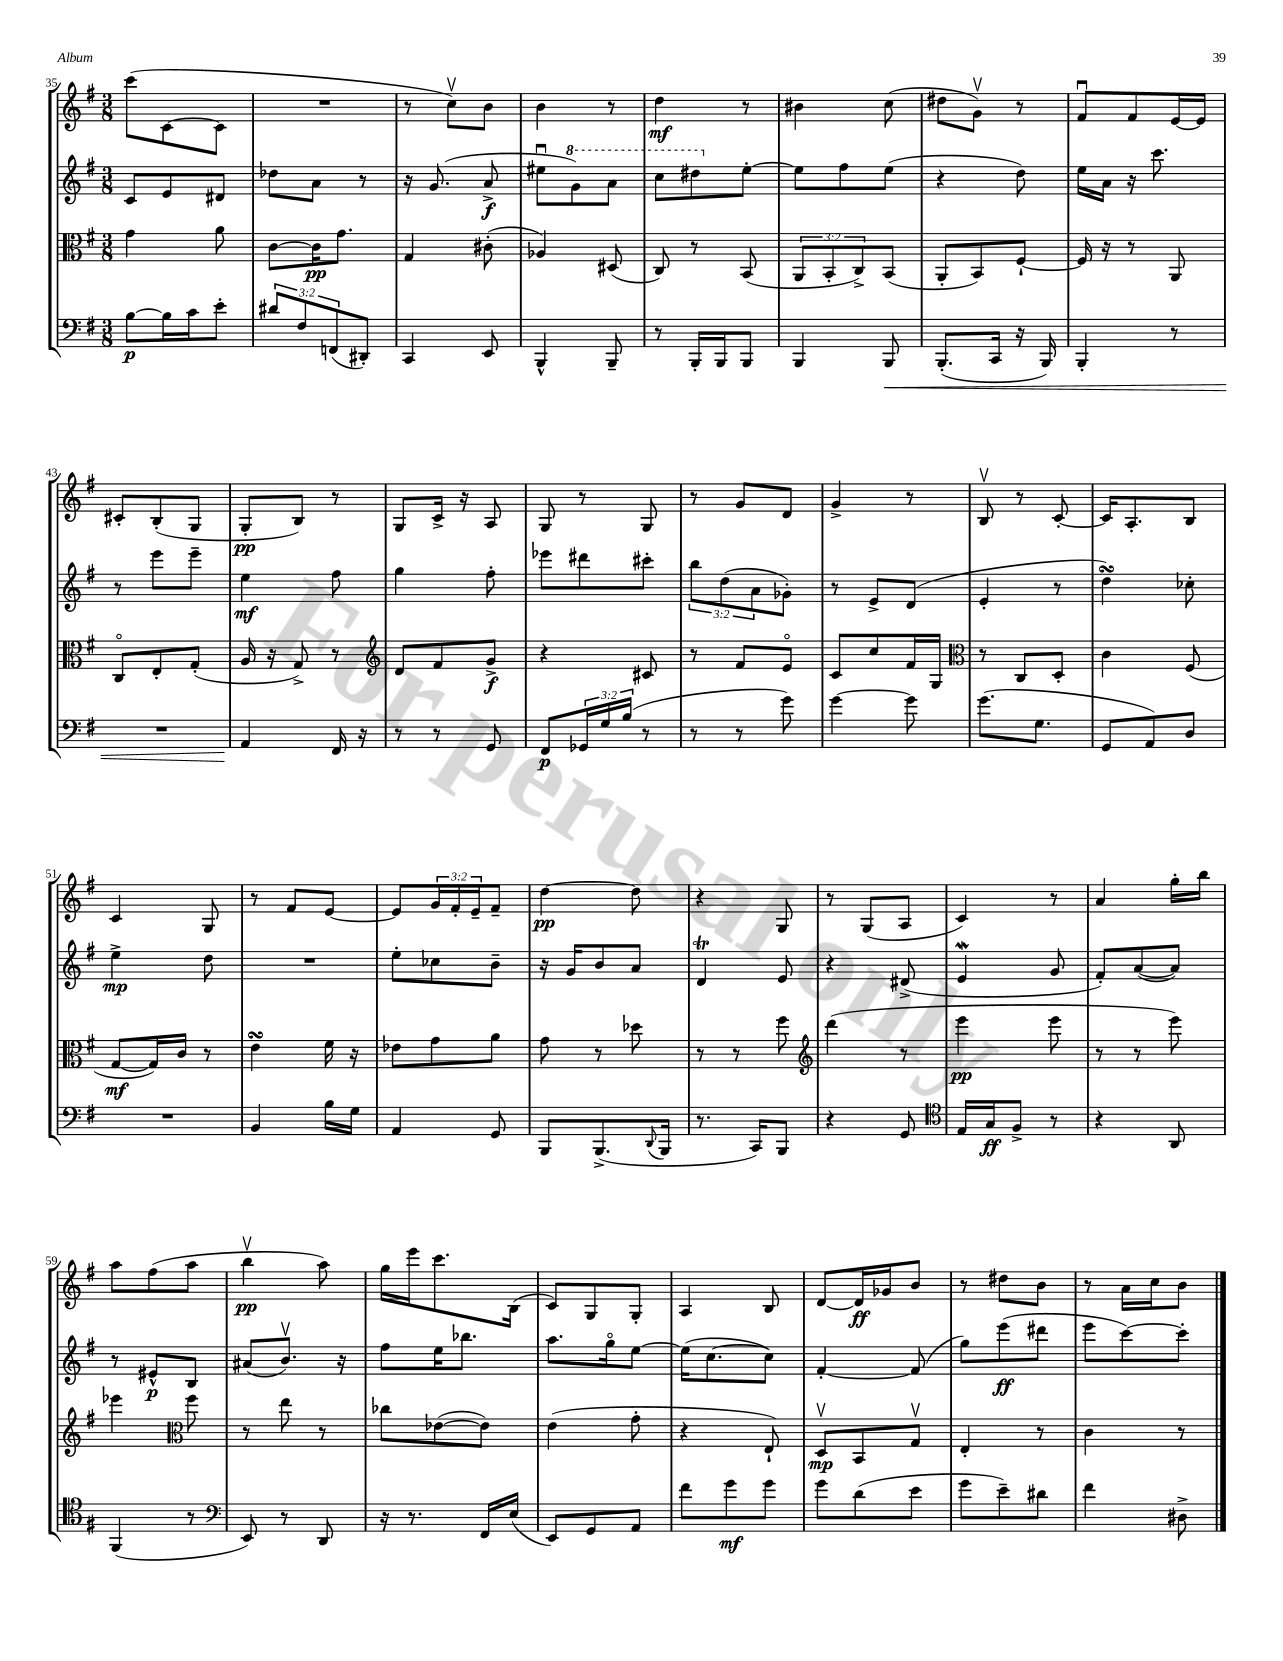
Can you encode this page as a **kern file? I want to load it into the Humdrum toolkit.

**kern	**kern	**kern	**kern
*staff4	*staff3	*staff2	*staff1
*clefF4	*clefC3	*clefG2	*clefG2
*k[f#]	*k[f#]	*k[f#]	*k[f#]
*M3/8	*M3/8	*M3/8	*M3/8
[8B\L	4g\	8c/L	(8ccc\L
16B\]L	.	8e/	[8c\
16c\J	.	.	.
8e'\J	8a\	8d#/J	8c\]J
=	=	=	=
12d#/L	[8c\L	8dd-\L	4.r
12F#/	.	.	.
.	16c\]K	8a\J	.
(12FF/	.	.	.
.	8.g\J	.	.
8DD#'/J)	.	8r	.
=	=	=	=
4CC/	4G/	16r	8r
.	.	(8.g/	.
.	.	.	8ccv\L)
8EE/	(8c#'\	8a^/	8b\J
=	=	=	=
4BBB^^/	4A-/)	8ee#u\L	4b\
.	.	8gg\)	.
8BBB~/	(8D#/	8aa\J	8r
=	=	=	=
8r	8C/)	8ccc\L	4dd\
16BBB'/LL	8r	8ddd#\	.
16BBB/J	.	.	.
8BBB/J	(8BB/	[8ee'\J	8r
=	=	=	=
4BBB/	12AA/L	8ee\]L	4b#\
.	12BB'/	.	.
.	.	8ff#\	.
.	12C^/)	.	.
8BBB/	(8BB/J	(8ee\J	(8cc\
=	=	=	=
(8.BBB'/L	8AA'/L	4r	8dd#\L
.	8BB/)	.	8gv\J)
16CC/Jk	.	.	.
16r	[8F#`/J	8dd\)	8r
16BBB/)	.	.	.
=	=	=	=
4BBB'/	16F#/]	16ee\LL	8f#u/L
.	16r	16a\JJ	.
.	8r	16r	8f#/
.	.	8.ccc\	.
8r	8AA/	.	[16e/L
.	.	.	16e/]JJ
=	=	=	=
4.r	8Co/L	8r	8c#'/L
.	8E'/	8eee\L	(8B'/
.	(8G'/J	8eee~\J	8G/J
=	=	=	=
4AA/	16A/	4ee\	8G'/L
.	16r	.	.
.	8G^/)	.	8B/J)
16FF#/	8r	8ff#\	8r
16r	.	.	.
=	=	=	=
*	*clefG2	*	*
8r	8d/L	4gg\	8G/L
8r	8f#/	.	16c^/Jk
.	.	.	16r
8GG/	8g^/J	8ff#'\	8A/
=	=	=	=
8FF#/L	4r	8eee-\L	8G/
24GG-/L	.	8ddd#\	8r
24G/	.	.	.
(24B/JJ	.	.	.
8r	8c#/	8ccc#'\J	8G/
=	=	=	=
8r	8r	12bb\L	8r
.	.	(12dd\	.
8r	8f#/L	.	8g/L
.	.	12a\	.
8g\)	8eo/J	8g-'\J)	8d/J
=	=	=	=
[4g\	8c/L	8r	4g^/
.	8cc/	8e^/L	.
8g\]	16f#/L	(8d/J	8r
.	16G/JJ	.	.
=	=	=	=
*	*clefC3	*	*
(8.g\L	8r	4e'/	8Bv/
.	8C/L	.	8r
8.G\J	.	.	.
.	8D'/J	8r	[8c'/
=	=	=	=
8GG/L	4c\	4dd\)	16c/]LK
.	.	.	8.A'/
8AA/)	.	.	.
8D/J	(8F#/	8cc-'\	8B/J
=	=	=	=
4.r	[8G/L	4ee^\	4c/
.	16G/]L)	.	.
.	16c/JJ	.	.
.	8r	8dd\	8G/
=	=	=	=
4BB/	4e\	4.r	8r
.	.	.	8f#/L
16B\LL	16f#\	.	[8e/J
16G\JJ	16r	.	.
=	=	=	=
4AA/	8e-\L	8ee'\L	8e/]L
.	8g\	8cc-\	24g/L
.	.	.	24f#'/
.	.	.	24e~/J
8GG/	8a\J	8b~\J	8f#~/J
=	=	=	=
8BBB/L	8g\	16r	[4dd\
.	.	16g/LK	.
(8.BBB^/	8r	8b/	.
.	8dd-\	8a/J	8dd\]
8qqDD/	.	.	.
16BBB/Jk	.	.	.
=	=	=	=
8.r	8r	4d/	4r
.	8r	.	.
16CC/LK)	.	.	.
8BBB/J	8ff#\	8e/	8G/
=	=	=	=
*	*clefG2	*	*
4r	(4ddd\	4r	8r
.	.	.	(8G/L
8GG/	8r	(8d#^/	8A/J
=	=	=	=
*clefC4	*	*	*
16E/LL	4eee\	4e/	4c/)
16G/J	.	.	.
8F#^/J	.	.	.
8r	8eee\	8g/	8r
=	=	=	=
4r	8r	8f#'/L)	4a/
.	8r	([8a/	.
8AA/	8eee\)	8a/]J)	16gg'\LL
.	.	.	16bb\JJ
=	=	=	=
(4FF#/	4eee-\	8r	8aa\L
.	.	8e#^^/L	(8ff#\
*	*clefC3	*	*
8r	8ff#\	8B/J	8aa\J
=	=	=	=
*clefF4	*	*	*
8EE/)	8r	(8a#/L	4bbv\
8r	8ee\	8.bv/J)	.
8DD/	8r	.	8aa\)
.	.	16r	.
=	=	=	=
16r	8cc-\L	8ff#\L	16gg\LL
8.r	.	.	16eee\J
.	([8e-\	16ee\K	8.ccc\
.	.	8.bb-\J	.
16FF#/LL	8e-\]J)	.	.
(16E/JJ	.	.	(16B\Jk
=	=	=	=
8EE/L)	(4e\	8.aa\L	8c/L)
8GG/	.	.	8G/
.	.	16ggo\k	.
8AA/J	8g'\	[8ee\J	8G'/J
=	=	=	=
8f#\L	4r	(16ee\]LK	4A/
.	.	[8.cc\	.
8g\	.	.	.
8g\J	8E`/)	8cc\]J)	8B/
=	=	=	=
8g\L	8Dv/L	[4f#'/	[8d/L
(8d\	8BB/	.	16d/]L
.	.	.	16g-/J
8e\J	8Gv/J	(8f#/]	8b/J
=	=	=	=
8g\L	4E'/	8gg\L)	8r
8e~\)	.	(8eee\	8dd#\L
8d#\J	8r	8ddd#\J	8b\J
=	=	=	=
4f#\	4c\	8eee\L	8r
.	.	[8ccc\)	16a\LL
.	.	.	16cc\J
8D#^\	8r	8ccc'\]J	8b\J
==	==	==	==
*-	*-	*-	*-
